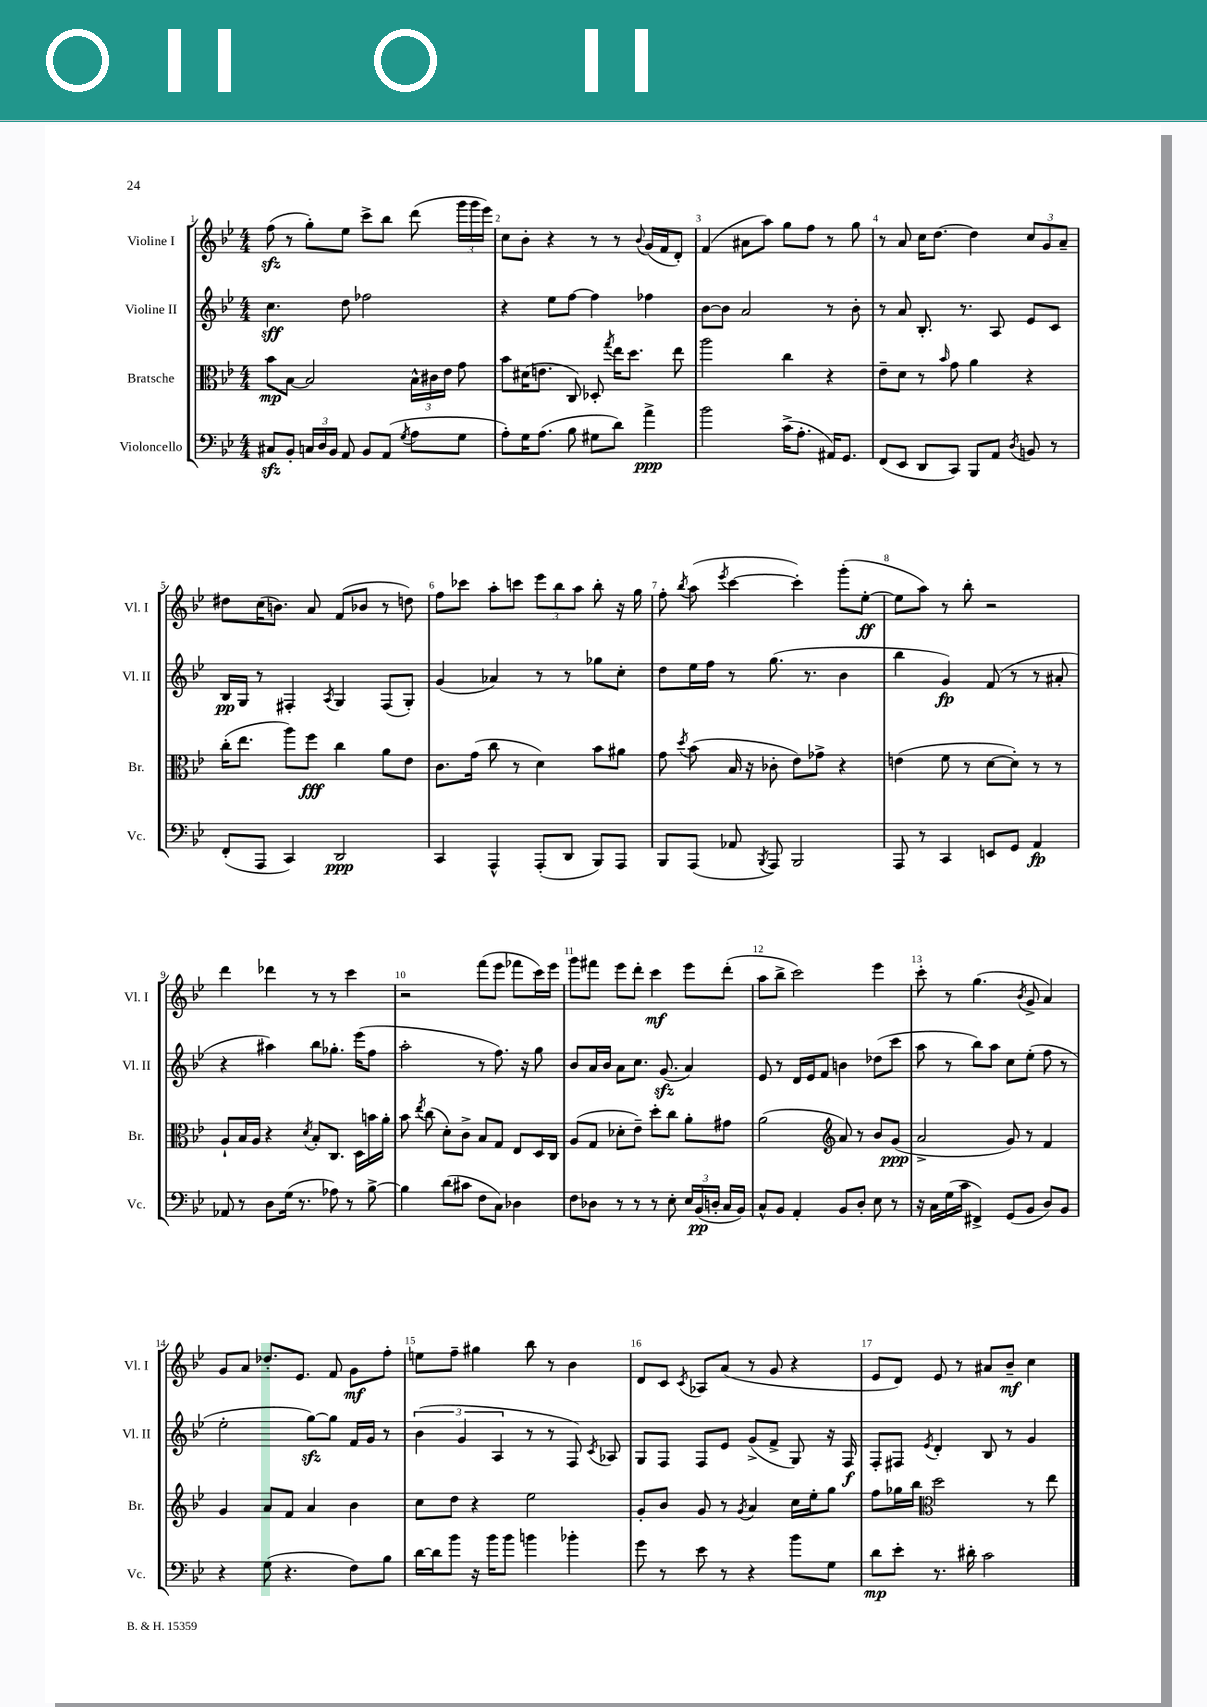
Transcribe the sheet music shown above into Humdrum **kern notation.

**kern	**kern	**kern	**kern
*staff4	*staff3	*staff2	*staff1
*clefF4	*clefC3	*clefG2	*clefG2
*k[b-e-]	*k[b-e-]	*k[b-e-]	*k[b-e-]
*M4/4	*M4/4	*M4/4	*M4/4
8C#	8b-	4.cc	(8ff
8BB-'	[8B-	.	8r
24C	2B-]	.	8gg')
24D	.	.	.
24BB-	.	.	.
8AA	.	8dd	8ee-
8BB-	.	2ff-	8ccc^
(8AA	.	.	8bb-
8qG	.	.	.
8A	24B-^^	.	(8ddd
.	24c#	.	.
.	24e-	.	.
8G	8g	.	24ggg
.	.	.	24ggg
.	.	.	24eee-)
=	=	=	=
8A')	8b-	4r	8cc
16G	(16d#	.	8b-'
(8.A	8.e	.	.
.	.	8ee-	4r
8B-	8C)	[8ff	.
8G#	8D-'	4ff]	8r
.	8qgg	.	.
8d)	16ee-	.	8r
.	8.dd	.	.
.	.	.	8qqb-
4a^	.	4ff-	(16g
.	.	.	16f
.	8ee-	.	8d')
=	=	=	=
2b-	2aa	[8b-	(4f
.	.	8b-]	.
.	.	2a	8a#
.	.	.	8aa)
(16c^	4cc	.	8gg
8.A'	.	.	.
.	.	.	8ff
16AA#)	4r	8r	8r
8.GG	.	.	.
.	.	8b-'	8gg
=	=	=	=
(8FF	8e-~	8r	8r
8EE-	8d	8a	8a
8DD	8r	8.B-'	16cc
.	.	.	[8.dd
.	16qqb-	.	.
8CC)	8g	.	.
.	.	8.r	.
8BBB-	4a	.	4dd]
8AA	.	8A	.
8qD	.	.	.
8BB	4r	8e-	12cc
.	.	.	12g
8r	.	8c	.
.	.	.	12a~
=	=	=	=
(8FF'	(16cc'	16B-	8dd#
.	8.ee-	16G	.
8AAA	.	8r	(16cc
.	.	.	8.b)
4CC)	8aa)	4F#'	.
.	8ff	.	8a
.	.	8qA	.
2DD	4cc	4G	(8f
.	.	.	8b-
.	8a	(8F#	8r
.	8e-	8G')	8dd)
=	=	=	=
4CC	8.c	(4g	8ff
.	.	.	8ccc-
.	(16g	.	.
4AAA^^	8cc	4a-)	8aa'
.	8r	.	8ccc
(8AAA'	4d)	8r	12eee-
.	.	.	12bb-
8DD	.	8r	.
.	.	.	12aa
8BBB-)	8b-	8gg-	8bb-'
8AAA	8a#	8cc'	16r
.	.	.	16gg
=	=	=	=
8BBB-	8g	8dd	8ff'
.	8qdd	.	8qbb-
(8AAA	(8b-	16ee-	(8aa
.	.	16ff	.
.	.	.	8qeee-
8AA-	16B-	8r	[4ccc
.	16r	.	.
8qBBB-	.	.	.
8AAA)	8c-'	(8.gg	.
2BBB-	8e-)	.	4ccc'])
.	.	8.r	.
.	8g-^	.	.
.	4r	4b-	(8ggg'
.	.	.	[8ee-'
=	=	=	=
8AAA	(4e	4bb-	8ee-]
8r	.	.	8aa)
4CC	8f	4g)	8r
.	8r	.	8bb-'
8EE	[8d	(8f	2r
8GG	8d'])	8r	.
4AA	8r	8r	.
.	8r	8a#'	.
=	=	=	=
8AA-	8A`	4r	4ddd
8r	16B-	.	.
.	16A	.	.
8D	4r	4aa#)	4ddd-
(16G	.	.	.
8.r	.	.	.
.	8qd	.	.
.	8B-'	8bb-	8r
8A-)	8.C	8.gg-'	8r
8r	.	.	4ccc
.	16D	(16eee-	.
[8B-^	16b	8ff	.
.	16a'	.	.
=	=	=	=
4B-]	8b-	2aa'	2r
.	8qee-	.	.
.	(8cc	.	.
(8d	8d')	.	.
8c#	8c^	.	.
8F	8B-	8r	(8fff
8C)	8G	8.ff)	8eee-
4D-	8E-	.	8fff-
.	.	16r	.
.	16D	8gg	16ccc)
.	16C	.	16eee-
=	=	=	=
8F	(8A	8b-	8ggg
8D-	8G	16a	8fff#
.	.	16b-	.
8r	8d-'	8a	8eee-
8r	8e-~)	8.cc	8ddd'
8r	8dd'	.	4ccc
.	.	(8.g	.
8E-'	8cc	.	.
24E-	8a'	4a)	8eee-
(24BB-	.	.	.
24D'	.	.	.
16C	8g#	.	(8ddd'
16BB-)	.	.	.
=	=	=	=
8C^^	(2a	8e-	8aa
8BB-	.	8r	8bb-^
4AA'	.	16d	2ccc)
.	.	16e-	.
.	.	8f	.
*	*clefG2	*	*
8BB-	8a)	4b	.
8D'	8r	.	.
8E-	8b-	(8dd-	4eee-
8r	(8g	8ccc	.
=	=	=	=
16r	2a^	8aa	8ccc'
16C	.	.	.
(16G	.	8r	8r
16c	.	.	.
4FF#^)	.	8bb-)	(4.gg
.	.	8aa	.
(8GG	8g)	8cc	.
.	.	.	8qb-
8BB-	8r	(8ee-'	8g^
8D)	4f	8ff	4a)
8BB-	.	8r	.
=	=	=	=
4r	4g	2ee-'	8g
.	.	.	8a
(8G	8a	.	8.dd-'
4.r	8f	.	.
.	.	.	8.e-
.	4a	[8gg)	.
.	.	8gg]	8f
8F)	4b-	16f	8g
.	.	16g	.
8B-	.	8r	8ff'
=	=	=	=
[16d	8cc	(6b-	8ee
16d]	.	.	.
8b-	8dd	.	8ff~
.	.	6g	.
16r	4r	.	4gg#
16b-	.	.	.
.	.	6A	.
8b-	.	.	.
4b	2ee-	8r	8bb-
.	.	8r	8r
4b-'	.	8F)	4b-
.	.	8qc	.
.	.	8A-	.
=	=	=	=
8g	8g'	8G	8d
8r	8b-	8F	8c
.	.	.	8qc
8e-	8g	8F	8A-
8r	8r	8e-	(8a
.	8qg	.	.
4r	4a	(8g^	8r
.	.	8f^	8g
8b-	16cc	8G)	4r
.	16ee-'	.	.
8G	8gg	16r	.
.	.	16F	.
=	=	=	=
8d	8ff	8F'	8e-
8e-'	16gg-	8F#	8d)
.	16bb-	.	.
*	*clefC3	*	*
.	.	8qe-	.
8.r	2dd	4d'	8e-
.	.	.	8r
16d#'	.	.	.
2c	.	8B-	8a#
.	.	8r	8b-~
.	8r	4g	4cc
.	8ee-	.	.
==	==	==	==
*-	*-	*-	*-
